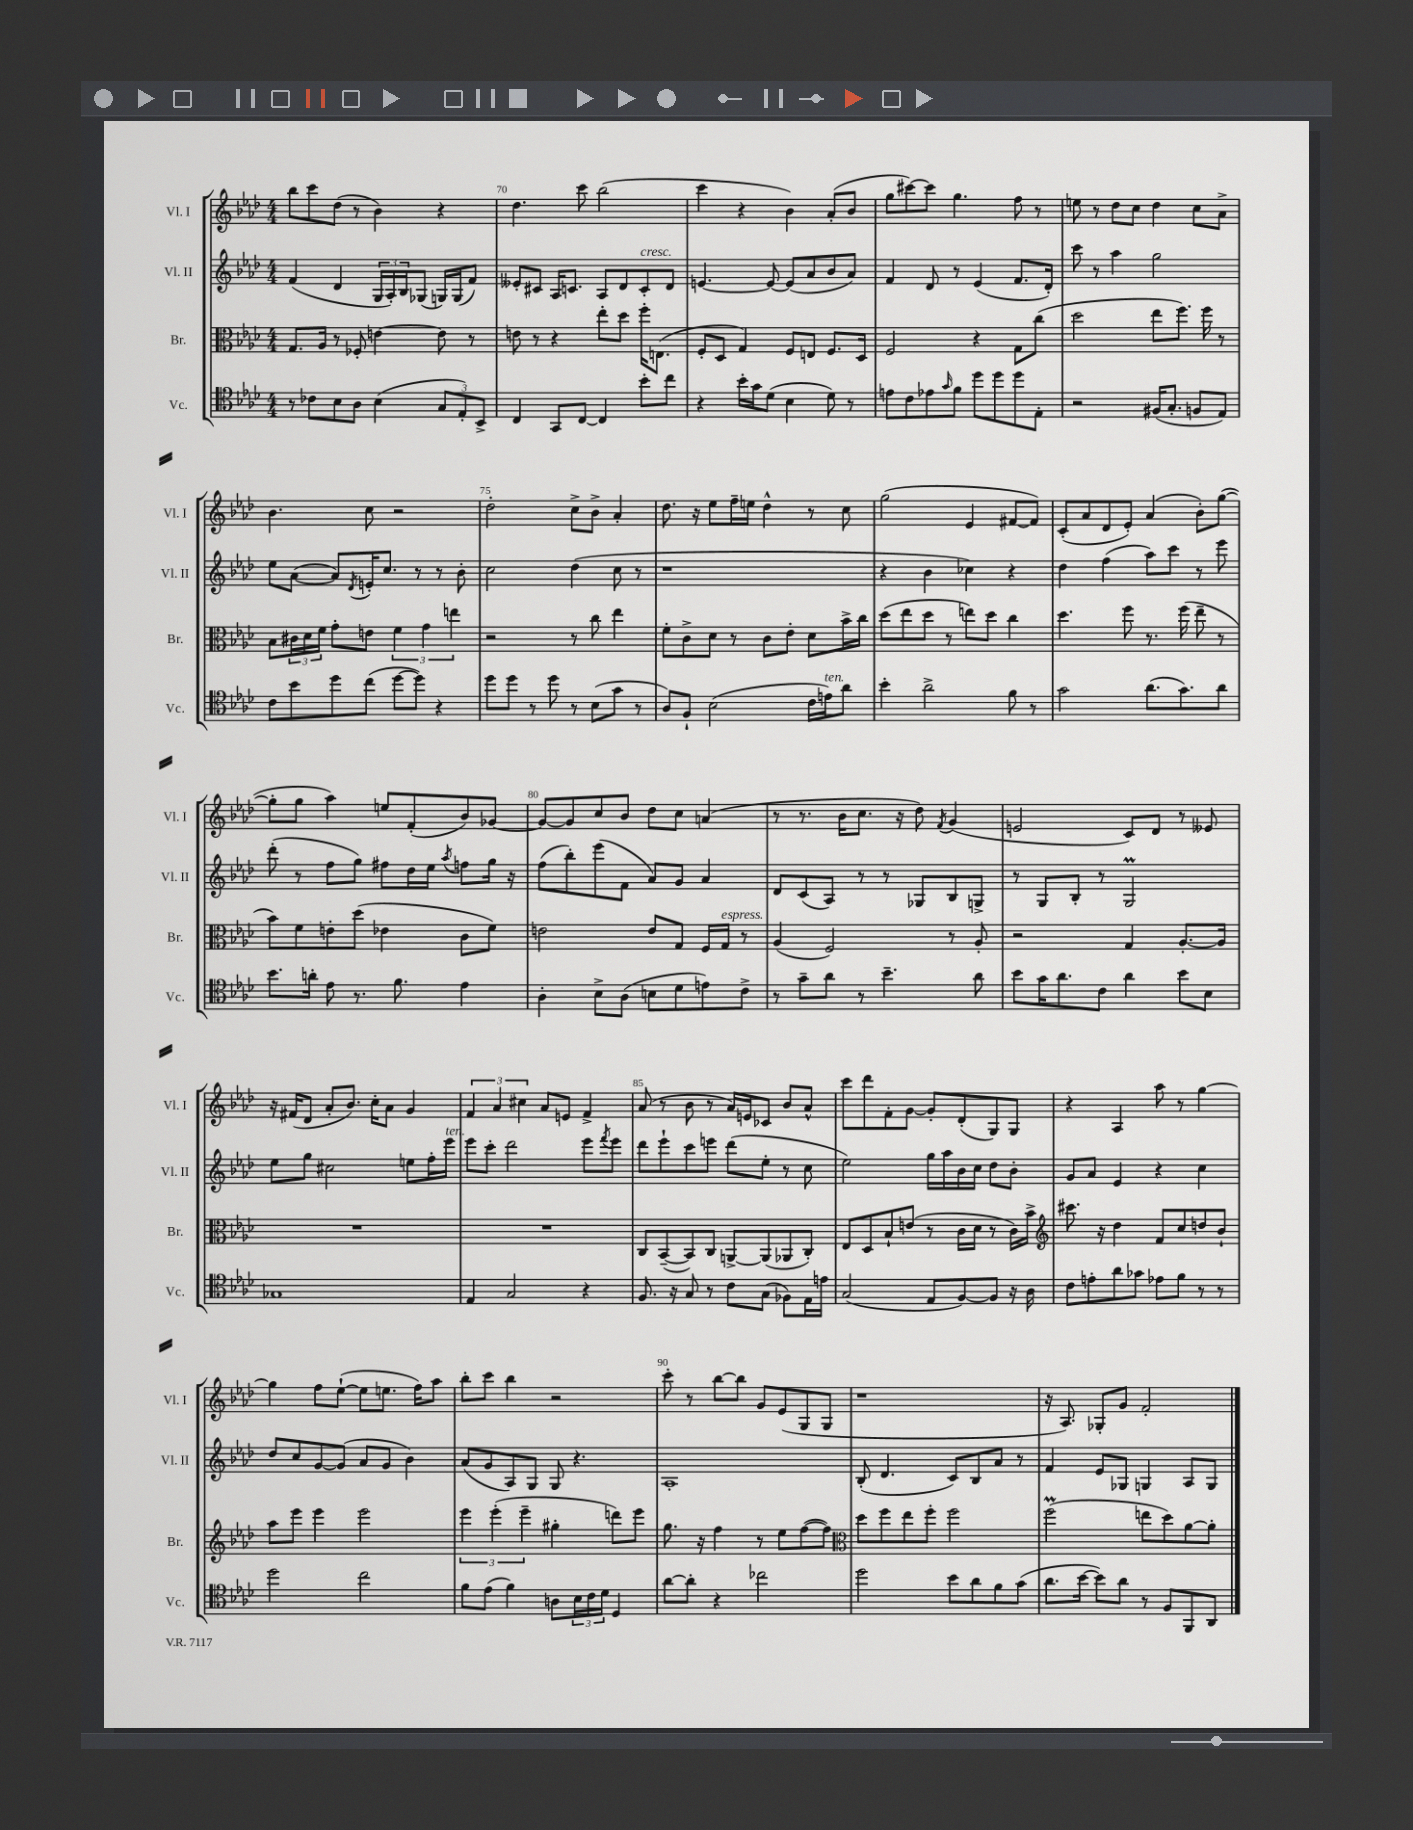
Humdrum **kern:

**kern	**kern	**kern	**kern
*staff4	*staff3	*staff2	*staff1
*clefC4	*clefC3	*clefG2	*clefG2
*k[b-e-a-d-]	*k[b-e-a-d-]	*k[b-e-a-d-]	*k[b-e-a-d-]
*M4/4	*M4/4	*M4/4	*M4/4
8r	8.G	(4f	8bb-
8c-	.	.	8ccc
.	16A-	.	.
8B-	8r	4d-	(8dd-
8A-	8F-'	.	8r
(4B-	[4e	24G	4b-)
.	.	24A-')	.
.	.	24B-	.
.	.	(8G-	.
12G	8e]	16G)	4r
.	.	(16G	.
12E-')	.	.	.
.	8r	8f)	.
12BB-^	.	.	.
=	=	=	=
4C	8e	8e--'	4.dd-
.	8r	8c#	.
8GG	4r	16A-	.
.	.	8.c	.
[8C	.	.	8ccc
4C]	8ee-'	8A-	(2bb-
.	8dd-	8d-	.
8b-'	16ff'	8c'	.
.	(8.E	.	.
8cc	.	8d-	.
=	=	=	=
4r	8F'	[4.e	4ccc
.	8D-	.	.
16b-'	4G)	.	4r
16g	.	.	.
(8d-	.	8e_	.
4B-	8F	(8e]	4b-)
.	8E	8a-	.
8d-)	8.F	8b-	(8a-'
8r	.	8a-)	8b-
.	16D-	.	.
=	=	=	=
8e	2F	4f	8gg
8c	.	.	[8ccc#)
8e-	.	8d-	8ccc#]
16qqg	.	.	.
8f	.	8r	4.gg
8dd-	4r	(4e-	.
8dd-	.	.	.
8dd-	8G	8.f	8ff
8E-'	(8cc	.	8r
.	.	16d-')	.
=	=	=	=
2r	2dd-	8ccc	8ee
.	.	8r	8r
.	.	4aa-	8dd-
.	.	.	8cc
(16F#	8ee-	2gg	4dd-
8.G'	.	.	.
.	8.ff)	.	.
8F	.	.	8cc
.	16ff	.	.
8E-)	8r	.	8a-^
=	=	=	=
8c	8B-	8ee-	4.b-
8b-	24c#	([8a-	.
.	24d-	.	.
.	24f	.	.
8dd-	8g'	8a-])	.
.	.	8qd-	.
(8cc	8e	16e'	8cc
.	.	8.cc	.
[8dd-	6f	.	2r
8dd-])	.	8r	.
.	6g	.	.
4r	.	8r	.
.	6ee	.	.
.	.	8b-'	.
=	=	=	=
8dd-	2r	2cc	2dd-'
8dd-	.	.	.
8r	.	.	.
8dd-	.	.	.
8r	8r	(4dd-	8cc^
(8B-	8cc	.	8b-^
8g	4ee-	8cc	4a-'
8r	.	8r	.
=	=	=	=
8A-)	8f'	1r	8.dd-
8F`	8c^	.	.
.	.	.	16r
(2B-	8d-	.	8ee-
.	8r	.	16ff~
.	.	.	16ee
.	8c	.	4dd-^^
.	8e-'	.	.
16c	8d-	.	8r
16e)	.	.	.
8a-	16b-^	.	8cc
.	16cc	.	.
=	=	=	=
4b-'	(8dd-	4r	(2gg
.	8ee-	.	.
2a-^	8dd-	4b-	.
.	8r	.	.
.	8ee)	4cc-)	4e-
.	8dd-	.	.
8f	4cc	4r	[8f#
8r	.	.	8f#])
=	=	=	=
2g	4.dd-	4dd-	(8c'
.	.	.	8a-
.	.	(4ff	8d-
.	8ff	.	8e-')
(8.a-	8.r	8aa-)	(4a-
.	.	8ccc	.
8.g)	(16ff	.	.
.	8ee-~	8r	8b-')
8a-	8r	8eee-	([8gg
=	=	=	=
8.b-	8b-)	(8ddd-'	8gg']
.	8f	8r	8gg
16a'	.	.	.
8e-	8e'	8ff	4aa-)
8.r	(8dd-	8gg)	.
.	4e-	8ff#	8ee
8.f	.	.	.
.	.	16dd-	(8f'
.	.	16ee-	.
.	.	8qaa-	.
4e-	8c	8ff	8b-)
.	8f)	16gg	[8g-
.	.	16r	.
=	=	=	=
4A-'	2e	(8ff	8g-_
.	.	8bb-')	8g-]
8B-^	.	(8eee-	8cc
(8A-	.	8f	8b-
8B	8e	8a-)	8dd-
8d-	8G	8g	8cc
8e)	16F	4a-	(4a
.	16G	.	.
8c^	8r	.	.
=	=	=	=
8r	(4A-	8d-	8r
8g~	.	(8c	8.r
8a-	2F)	8A-)	.
.	.	.	16b-
8r	.	8r	8.cc
4.b-~	.	8r	.
.	.	.	16r
.	.	8G-	8dd-)
.	.	.	8qf
.	8r	8B-	(4g
8a-	8A-'	8G^	.
=	=	=	=
8b-	2r	8r	2e
16g	.	8G	.
8.a-	.	.	.
.	.	8B-'	.
8c	.	8r	.
4a-	4G	2G	8c)
.	.	.	8d-
8b-	[8.A-'	.	8r
8B-	.	.	8e--
.	16A-]	.	.
=	=	=	=
1G-	1r	8ee-	16r
.	.	.	(16f#
.	.	8gg	8d-
.	.	2cc#	8a-'
.	.	.	8.b-)
.	.	.	16cc'
.	.	.	8a-
.	.	8ee	4g
.	.	16ff'	.
.	.	16eee-	.
=	=	=	=
4E-	1r	8eee-	6f
.	.	8ccc'	.
.	.	.	6a-
2G	.	2ddd-	.
.	.	.	6cc#
.	.	.	8a-
.	.	.	8e
4r	.	8eee-	4f^
.	.	8qfff	.
.	.	8eee-	.
=	=	=	=
8.F	8C	8ddd-	(8a-
.	([8BB-~	8eee-`	8r
16r	.	.	.
8G	8BB-])	8ccc	8b-
8r	8C	8eee	8r
8c	[8AA^	(8ddd-	16a-)
.	.	.	16e
(8G	(8AA]	8ee-'	8c-
8F-)	8AA-	8r	8b-
16E-	8C')	8cc	8a-^^
16e	.	.	.
=	=	=	=
(2G	8E-	2ee-)	8ccc
.	8D-	.	8ddd-
.	8B-`	.	8f'
.	(8e	.	[8g
8E-	8r	16gg	8g']
.	.	16aa-	.
[8F)	16c	16b-	(8d-'
.	16d-	16cc	.
8F]	8r	8dd-	8G)
16r	16c)	8b-'	8G
16A-	16b-^	.	.
=	=	=	=
*	*clefG2	*	*
8c	8.ccc#	8g	4r
8e'	.	8a-	.
.	16r	.	.
8a-	4dd-	4e-	4A-
8g-	.	.	.
8e-	8f	4r	8aa-
8f	8cc	.	8r
8r	8dd	4cc	[4gg
8r	8b-`	.	.
=	=	=	=
2dd-	8aa-	8dd-	4gg]
.	8eee-	8cc	.
.	4eee-	[8g	8ff
.	.	(8g]	([8ee-`
2cc	2eee-	8a-	8ee-]
.	.	8g	8.ee
.	.	4b-)	.
.	.	.	16ff)
.	.	.	8aa-
=	=	=	=
8f	6eee-	(8a-	8bb-'
(8e-	.	8g	8ccc
.	(6eee-'	.	.
4f)	.	8A-)	4bb-
.	6eee-~	.	.
.	.	8G	.
8A	4gg#'	8G	2r
24B-	.	4.r	.
24c	.	.	.
24d-	.	.	.
4D-	8ddd)	.	.
.	8eee-	.	.
=	=	=	=
[8a-	8.gg	1A-'	8ccc'
8a-']	.	.	8r
.	16r	.	.
4r	4ff	.	[8bb-
.	.	.	8bb-]
2cc-	8r	.	8g
.	8ee-	.	(8e-
.	([8ff	.	8G
.	8ff])	.	8G
=	=	=	=
*	*clefC3	*	*
2dd-	8dd-	(8B-'	1r
.	8ff	4.d-	.
.	8ee-	.	.
.	8ff'	.	.
8b-	2ff	8c)	.
8a-	.	8B-	.
8f	.	8a-	.
(8g	.	8r	.
=	=	=	=
8.a-	(2ff	4f	16r
.	.	.	8.A-)
[16b-	.	.	.
8b-])	.	8e-	8G-'
8a-	.	8G-	8g
8r	8ee	4G	2f'
8F	8dd-)	.	.
8FF	[8a-	8A-	.
8AA-	8a-']	8G	.
==	==	==	==
*-	*-	*-	*-
